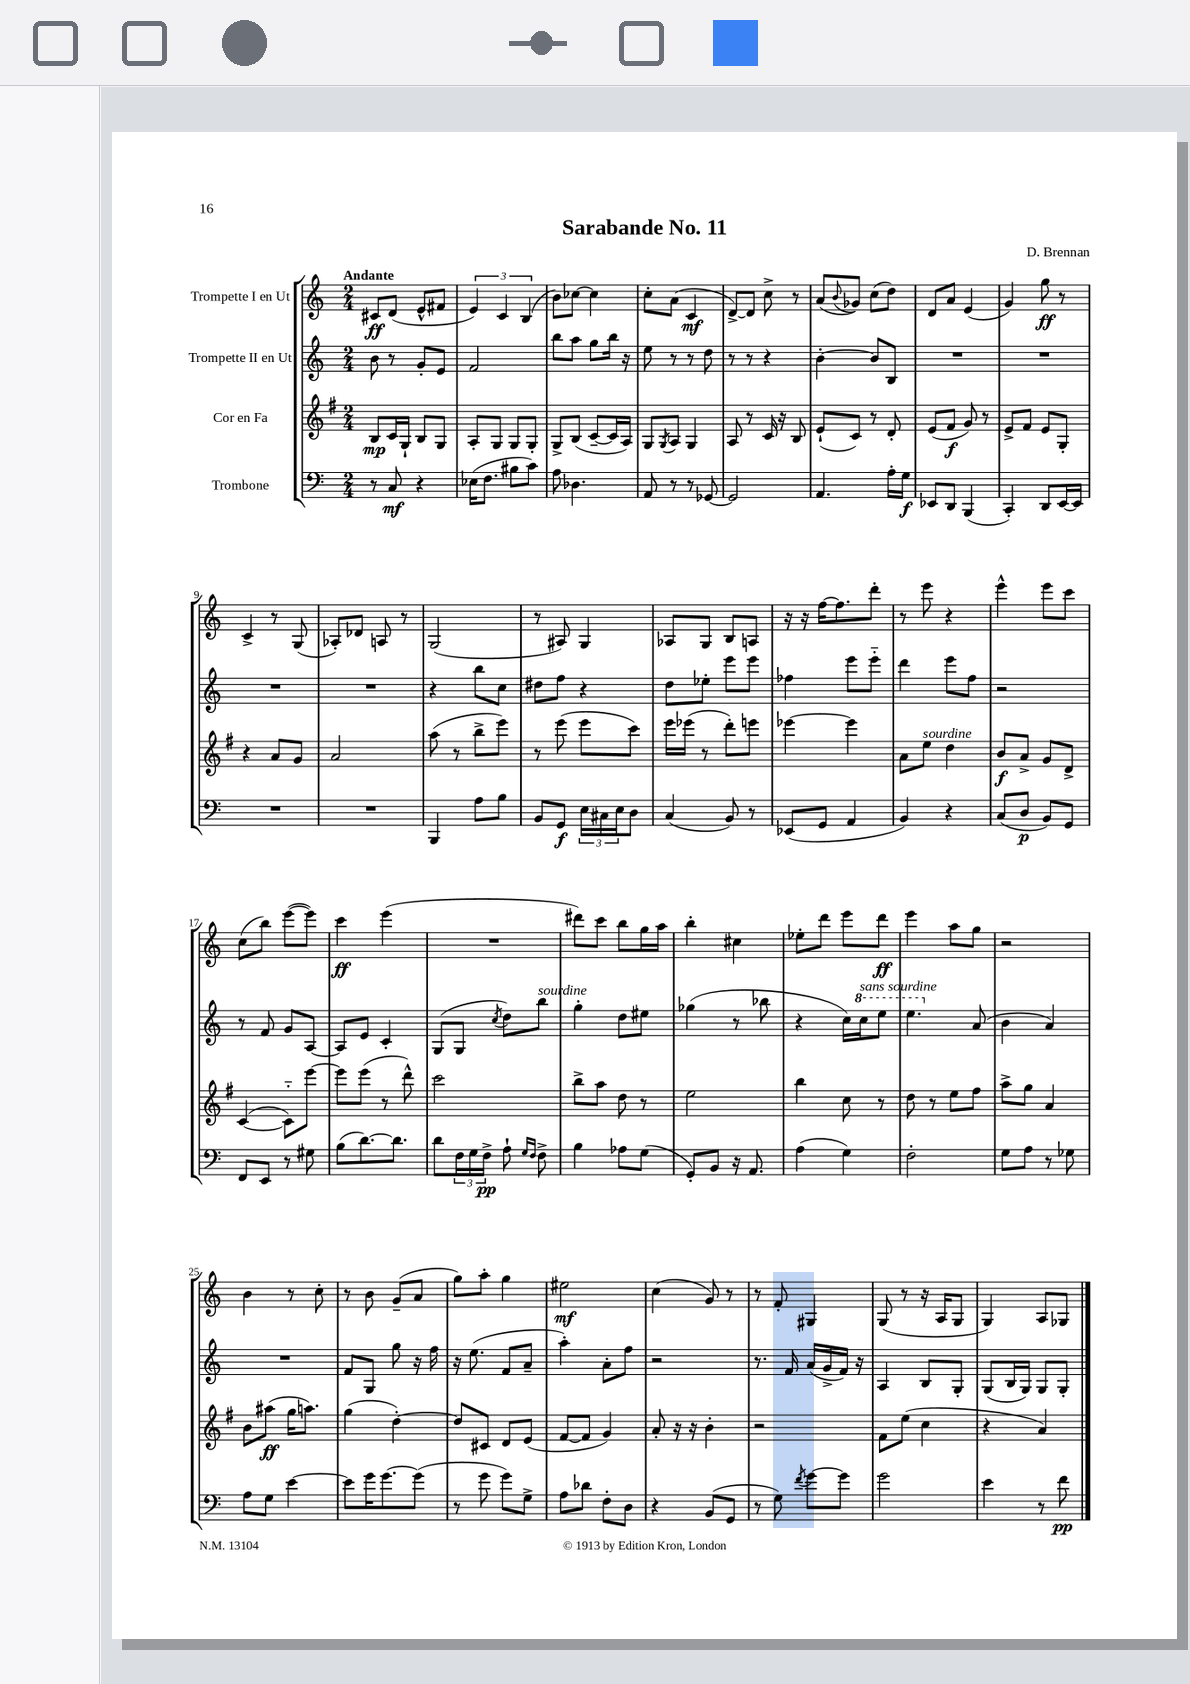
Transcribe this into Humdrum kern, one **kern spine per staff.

**kern	**dynam	**kern	**dynam	**kern	**kern	**dynam
*part4	*part4	*part3	*part3	*part2	*part1	*part1
*staff4	*staff4	*staff3	*staff3	*staff2	*staff1	*staff1
*I"Trombone	*	*I"Cor en Fa	*	*I"Trompette II en Ut	*I"Trompette I en Ut	*
*clefF4	*	*clefG2	*	*clefG2	*clefG2	*
*k[]	*	*k[f#]	*	*k[]	*k[]	*
*M2/4	*	*M2/4	*	*M2/4	*M2/4	*
=1	=1	=1	=1	=1	=1	=1
!	!	!	!	!	!LO:TX:a:B:t=Andante	!
8r	.	8B/L	mp	8b\	8c#X/L	ff
8C/	mf	16c/L	.	8r	(8d/J	.
.	.	16G`/JJ	.	.	.	.
4r	.	8B/L	.	8g'/L	8e^^/L	.
.	.	8G/J	.	8e/J	8f#X/J	.
=2	=2	=2	=2	=2	=2	=2
(16E-X\KL	.	8A'/L	.	2f/	6e/)	.
8.F\J	.	.	.	.	.	.
.	.	8G/J	.	.	.	.
.	.	.	.	.	6c/	.
8B#X\L	.	8G/L	.	.	.	.
.	.	.	.	.	(6B/	.
8c\J)	.	8G'/J	.	.	.	.
=3	=3	=3	=3	=3	=3	=3
8A\	.	8G^/L	.	8bb\L	8b\L)	.
4.D-X\	.	(8B/J	.	8aa\J	[8cc-X\J	.
.	.	[8c~/L	.	8gg\L	4cc-\]	.
.	.	16c/L]	.	16bb\Jk	.	.
.	.	16A/JJ)	.	16r	.	.
=4	=4	=4	=4	=4	=4	=4
8AA/	.	8G/L	.	8ee\	8cc'\L	.
.	.	8qG/	.	.	.	.
8r	.	8A/J	.	8r	(8a\J	.
8r	.	4G/	.	8r	4c/	mf
[8GG-X/	.	.	.	8dd\	.	.
=5	=5	=5	=5	=5	=5	=5
2GG-/]	.	8A/	.	8r	[8d^/L)	.
.	.	8r	.	8r	8d/J]	.
.	.	16c/	.	4r	8cc^\	.
.	.	16r	.	.	.	.
.	.	8B/	.	.	8r	.
=6	=6	=6	=6	=6	=6	=6
4.AA/	.	(8e`/L	.	[4b'\	(8a/L	.
.	.	.	.	.	8qqb/	.
.	.	8c/J)	.	.	8g-X/J)	.
.	.	8r	.	8b/L]	(8cc\L	.
16A'\LL	.	8d'/	.	8B/J	8dd\J)	.
16G\JJ	f	.	.	.	.	.
=7	=7	=7	=7	=7	=7	=7
8EE-X/L	.	(8e/L	.	2r	8d/L	.
8DD/J	.	8f#/J	f	.	8a/J	.
(4BBB/	.	8g/)	.	.	(4e/	.
.	.	8r	.	.	.	.
=8	=8	=8	=8	=8	=8	=8
4CC'/)	.	8e^/L	.	2r	4g/)	.
.	.	8f#/J	.	.	.	.
8DD/L	.	8e/L	.	.	8gg\	ff
[16EE/L	.	8G'/J	.	.	8r	.
16EE/JJ]	.	.	.	.	.	.
!!LO:LB:g=z
=9	=9	=9	=9	=9	=9	=9
2r	.	4r	.	2r	4c^/	.
.	.	8a/L	.	.	8r	.
.	.	8g/J	.	.	(8G/	.
=10	=10	=10	=10	=10	=10	=10
2r	.	2a/	.	2r	8A-X'/L)	.
.	.	.	.	.	8d-X/J	.
.	.	.	.	.	8An/	.
.	.	.	.	.	8r	.
=11	=11	=11	=11	=11	=11	=11
4BBB/	.	(8aa\	.	4r	(2G/	.
.	.	8r	.	.	.	.
8A\L	.	8bb^\L	.	8bb\L	.	.
8B\J	.	8eee\J)	.	8cc\J	.	.
=12	=12	=12	=12	=12	=12	=12
8BB/L	.	8r	.	8dd#X\L	8r	.
8GG/J	f	(8eee\	.	8ff\J	8A#X/)	.
24E\LL	.	8eee\L	.	4r	4G/	.
24C#X\	.	.	.	.	.	.
24E\J	.	.	.	.	.	.
8D\J	.	8ccc\J)	.	.	.	.
=13	=13	=13	=13	=13	=13	=13
(4C/	.	16eee\LL	.	8dd\L	8A-X/L	.
.	.	(16eee-X\JJ	.	.	.	.
.	.	8r	.	8ee-X'\J	8G/J	.
8BB/)	.	8ddd'\L)	.	8eee\L	8B/L	.
8r	.	8eeen\J	.	8eee\J	8An/J	.
=14	=14	=14	=14	=14	=14	=14
(8EE-X/L	.	[4eee-X\	.	4ff-X\	16r	.
.	.	.	.	.	16r	.
8GG/J	.	.	.	.	[16ff\KL	.
.	.	.	.	.	8.ff\]	.
4AA/	.	4eee-\]	.	8eee\L	.	.
.	.	.	.	8eee\J	8ddd'\J	.
=15	=15	=15	=15	=15	=15	=15
4BB/)	.	8a\L	.	4ddd\	8r	.
!	!	!LO:TX:a:i:t=sourdine	!	!	!	!
.	.	8ee\J	.	.	8eee\	.
4r	.	4dd\	.	8eee\L	4r	.
.	.	.	.	8ff\J	.	.
=16	=16	=16	=16	=16	=16	=16
(8C/L	.	8b/L	f	2r	4eee^^\	.
8D/J	p	8a^/J	.	.	.	.
8BB/L)	.	8g/L	.	.	8eee\L	.
8GG/J	.	8d^/J	.	.	8ccc\J	.
!!LO:LB:g=z
=17	=17	=17	=17	=17	=17	=17
8FF/L	.	([4c/	.	8r	(8cc\L	.
8EE/J	.	.	.	8f/	8bb\J)	.
8r	.	8c\L])	.	8g/L	([8eee\L	.
8G#X\	.	[8eee\J	.	[8A/J	8eee\J])	.
=18	=18	=18	=18	=18	=18	=18
(8B\L	.	8eee\L]	.	8A/L]	4ccc\	ff
[8.d\)	.	(8eee\J	.	8e/J	.	.
.	.	8r	.	4c'/	(4eee\	.
8.d\J]	.	.	.	.	.	.
.	.	8ddd^^\)	.	.	.	.
=19	=19	=19	=19	=19	=19	=19
8d\L	.	2ccc\	.	(8G/L	2r	.
24F\L	.	.	.	8G/J	.	.
24G\	.	.	.	.	.	.
24F^\JJ	pp	.	.	.	.	.
.	.	.	.	8qcc/	.	.
8A`\	.	.	.	8dd\L)	.	.
16qqG/LL	.	.	.	.	.	.
16qqF/JJ	.	.	.	.	.	.
!	!	!	!	!LO:TX:a:i:t=sourdine	!	!
8F^\	.	.	.	8bb\J	.	.
=20	=20	=20	=20	=20	=20	=20
4B\	.	8bb^\L	.	4gg'\	8ddd#X\L)	.
.	.	8aa\J	.	.	8ccc\J	.
8A-X\L	.	8dd\	.	8dd\L	8bb\L	.
(8G\J	.	8r	.	8ee#X\J	16gg\L	.
.	.	.	.	.	16aa\JJ	.
=21	=21	=21	=21	=21	=21	=21
8GG'/L)	.	2ee\	.	(4gg-X\	4bb'\	.
8BB/J	.	.	.	.	.	.
16r	.	.	.	8r	4cc#X\	.
8.AA/	.	.	.	.	.	.
.	.	.	.	8bb-X\	.	.
=22	=22	=22	=22	=22	=22	=22
(4A\	.	4bb\	.	4r	8ee-X'\L	.
.	.	.	.	.	8ddd\J	.
4G\)	.	8cc\	.	16cc\LL)	8eee\L	.
*	*	*	*	*8va	*	*
!	!	!	!	!LO:TX:a:i:t=sans sourdine	!	!
.	.	.	.	16ccc\J	.	.
.	.	8r	.	8eee\J	8ddd\J	ff
=23	=23	=23	=23	=23	=23	=23
2F'\	.	8dd\	.	4.eee\	4eee\	.
.	.	8r	.	.	.	.
.	.	8ee\L	.	.	8aa\L	.
*	*	*	*	*X8va	*	*
.	.	8ff#\J	.	(8a/	8gg\J	.
=24	=24	=24	=24	=24	=24	=24
8G\L	.	8aa^\L	.	4b\	2r	.
8A\J	.	8gg\J	.	.	.	.
8r	.	4a/	.	4a/)	.	.
8G-X\	.	.	.	.	.	.
!!LO:LB:g=z
=25	=25	=25	=25	=25	=25	=25
8A\L	.	8b\L	.	2r	4b\	.
8G\J	.	(8aa#X\J	ff	.	.	.
[4e\	.	16gg\KL	.	.	8r	.
.	.	8.aan\J)	.	.	.	.
.	.	.	.	.	8cc'\	.
=26	=26	=26	=26	=26	=26	=26
8e\L]	.	(4gg\	.	8f/L	8r	.
16g\K	.	.	.	8G/J	8b\	.
[8.g\	.	.	.	.	.	.
.	.	[4dd'\)	.	8gg\	(8g~/L	.
(8g\J]	.	.	.	16r	8a/J	.
.	.	.	.	16ff\	.	.
=27	=27	=27	=27	=27	=27	=27
8r	.	8dd/L]	.	16r	8gg\L)	.
.	.	.	.	(8.ee\	.	.
8g\	.	8c#X/J	.	.	8aa'\J	.
8g\L)	.	8d/L	.	8f/L	4gg\	.
8G^\J	.	(8e/J	.	8a~/J	.	.
=28	=28	=28	=28	=28	=28	=28
8A\L	.	[8f#/L	.	4aa'\)	2ee#X\	mf
8d-X\J	.	8f#/J]	.	.	.	.
8F'\L	.	4g/)	.	8a'\L	.	.
8D\J	.	.	.	8ff\J	.	.
=29	=29	=29	=29	=29	=29	=29
4r	.	8a'/	.	2r	(4cc\	.
.	.	16r	.	.	.	.
.	.	16r	.	.	.	.
(8BB/L	.	4b'\	.	.	8g/)	.
8GG/J	.	.	.	.	8r	.
=30	=30	=30	=30	=30	=30	=30
8r	.	2r	.	8.r	8r	.
8G\)	.	.	.	.	8f'/	.
.	.	.	.	16f/	.	.
8qf/	.	.	.	.	.	.
[8g\L	.	.	.	(16a/LL	4G#X/	.
.	.	.	.	16g^/	.	.
8g\J]	.	.	.	16f/JJ)	.	.
.	.	.	.	16r	.	.
=31	=31	=31	=31	=31	=31	=31
2g\	.	8f#\L	.	4A/	(8G/	.
.	.	(8ee\J	.	.	8r	.
.	.	4cc\	.	8B/L	16r	.
.	.	.	.	.	16A/KL	.
.	.	.	.	8G'/J	8G/J	.
=32	=32	=32	=32	=32	=32	=32
4e\	.	4r	.	(8G/L	4G/)	.
.	.	.	.	16B/L	.	.
.	.	.	.	16G/JJ)	.	.
8r	.	4a/)	.	8G/L	8A/L	.
8f\	pp	.	.	8G'/J	8G-X/J	.
==	==	==	==	==	==	==
*-	*-	*-	*-	*-	*-	*-
